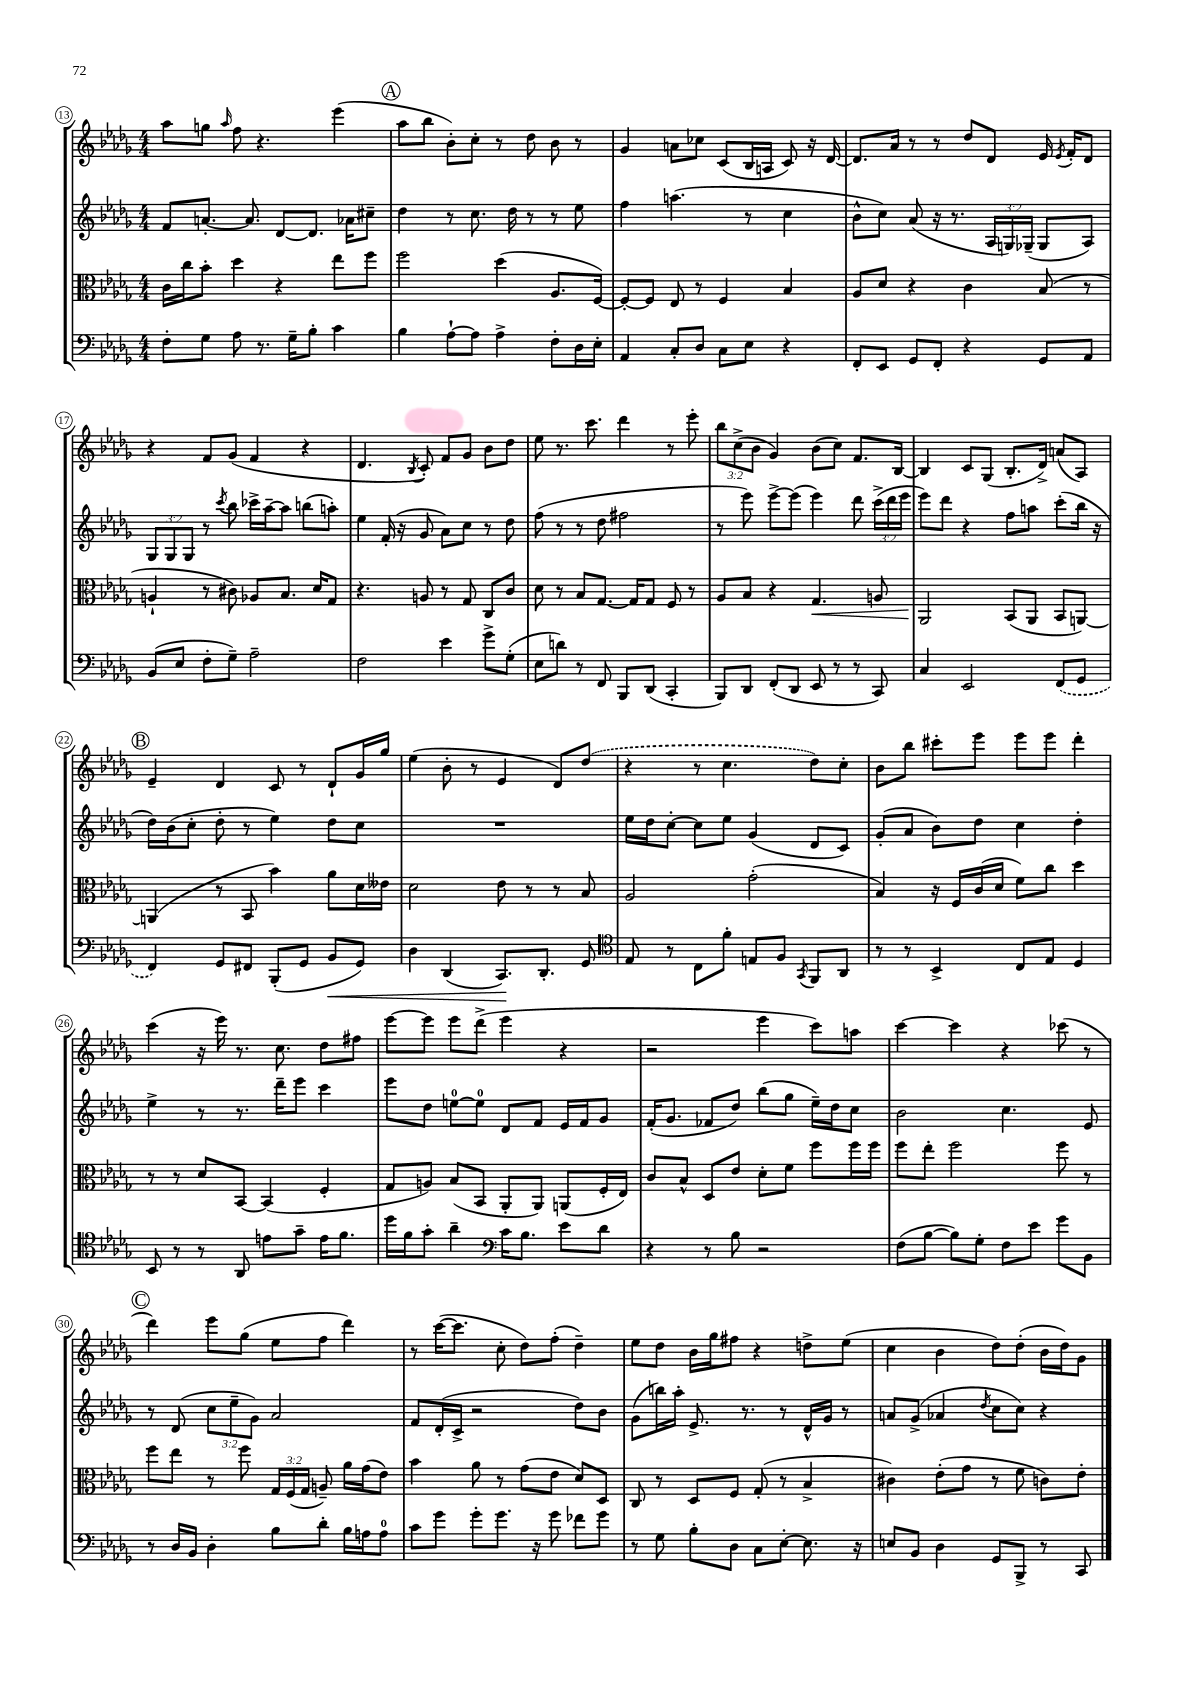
<<
\new StaffGroup <<
\new Staff = "s0" {
    \clef treble \key des \major \numericTimeSignature \time 4/4 \override Staff.TupletNumber.text = #tuplet-number::calc-fraction-text
    \autoBeamOff aes''8[ g''8] \grace { aes''16 } f''8 r4. ees'''4( |
    \mark \markup { \circle "A" } aes''8[ bes''8] bes'8[-.) c''8]-. r8 des''8 bes'8 r8 |
    ges'4 a'8[ ces''8] c'8[( bes16 a16] c'8) r16 des'16~ |
    des'8.[ aes'16] r8 r8 des''8[ des'8] ees'16 \acciaccatura { ees'8 } f'16[-. des'8] |
    r4 f'8[ ges'8]( f'4 r4 |
    des'4. \acciaccatura { bes8 } c'8-.) f'8[ ges'8] bes'8[ des''8] |
    ees''8 r8. c'''8. des'''4 r8 ees'''8-. |
    \tuplet 3/2 { bes''8[ c''8->( bes'8] } ges'4) bes'8[( c''8]) f'8.[ bes16]~ |
    bes4 c'8[ ges8]( bes8.[-. des'16]->) a'8[( aes8]) |
    \mark \markup { \circle "B" } ees'4-- des'4 c'8 r8 des'8[-! ges'16 ges''16] |
    ees''4( bes'8-. r8 ees'4 des'8[) \once \slurDashed des''8]( |
    r4 r8 c''4. des''8[) c''8]-. |
    bes'8[ bes''8] cis'''8[-. ees'''8] ees'''8[ ees'''8] des'''4-. |
    c'''4( r16 ees'''16) r8. c''8. des''8[ fis''8] |
    ees'''8[~ ees'''8] ees'''8[ des'''8]->( ees'''4 r4 |
    r2 ees'''4 c'''8[) a''8] |
    c'''4~ c'''4 r4 ces'''8( r8 |
    \mark \markup { \circle "C" } des'''4) ees'''8[ ges''8]( ees''8[ f''8] des'''4) |
    r8 c'''16[~( c'''8.] c''8-. des''8[) f''8]-.( des''4--) |
    ees''8[ des''8] bes'16[ ges''16 fis''8] r4 d''8[-> ees''8]( |
    c''4 bes'4 des''8[) des''8]-.( bes'16[ des''16) ges'8] \bar "|." |
}
\new Staff = "s1" {
    \clef treble \key des \major \numericTimeSignature \time 4/4 \override Staff.TupletNumber.text = #tuplet-number::calc-fraction-text
    \autoBeamOff f'8[ a'8.]~-. a'8. des'8[~ des'8.] aes'16[ cis''8]-- |
    \mark \markup { \circle "A" } des''4 r8 c''8. des''16 r8 r8 ees''8 |
    f''4 a''4.( r8 c''4 |
    bes'8[-^ c''8]) aes'8( r16 r8. \tuplet 3/2 { aes16[ g16) ges16]--( } ges8[ aes8]) |
    \tuplet 3/2 { ges8[ ges8 ges8] } r8 \acciaccatura { c'''8 } bes''8 ces'''16[-> aes''16~-- aes''8] b''8[( a''8]-.) |
    ees''4 f'16-.( r16 ges'8 aes'8[) c''8] r8 des''8 |
    f''8( r8 r8 des''8 fis''2 |
    r8 ees'''8) ees'''8[~-> ees'''8]( ees'''4) des'''8 \tuplet 3/2 { c'''16[->( des'''16 ees'''16] } |
    ees'''8[) des'''8] r4 f''8[ a''8] c'''8[-.( bes''16] r16 |
    \mark \markup { \circle "B" } des''16[) bes'16( c''8]-. des''8-. r8 ees''4) des''8[ c''8] |
    R1 |
    ees''16[ des''16 c''8]~-. c''8[ ees''8] ges'4( des'8[ c'8]) |
    ges'8[-.( aes'8] bes'8[) des''8] c''4 des''4-. |
    ees''4-> r8 r8. des'''16[-- ees'''8] c'''4 |
    ees'''8[ des''8] e''8[-0~ e''8]-0 des'8[ f'8] ees'16[ f'16 ges'8] |
    f'16[-.( ges'8.] fes'8[ des''8]) bes''8[( ges''8] ees''16[--) des''16 c''8] |
    bes'2 c''4. ees'8 |
    \mark \markup { \circle "C" } r8 des'8( \tuplet 3/2 { c''8[ ees''8-- ges'8]) } aes'2 |
    f'8[ des'16-.( c'16]-> r2 des''8[) bes'8] |
    ges'8[( b''16) aes''16]-. ees'8.-> r8. r8 des'16[-^ ges'16] r8 |
    a'8[ ges'8]->( aes'4 \acciaccatura { des''8 } c''8[ c''8]) r4 \bar "|." |
}
\new Staff = "s2" {
    \clef alto \key des \major \numericTimeSignature \time 4/4 \override Staff.TupletNumber.text = #tuplet-number::calc-fraction-text
    \autoBeamOff c'16[ c''16 bes'8]-. des''4 r4 ees''8[ f''8] |
    \mark \markup { \circle "A" } f''2 des''4( aes8.[ f16]~) |
    f8[~-. f8] ees8 r8 f4 bes4 |
    aes8[ des'8] r4 c'4 bes8( r8 |
    a4-! r8 cis'8) aes8[ bes8.] des'16[ ges8] |
    r4. a8 r8 ges8 c8[ c'8] |
    des'8 r8 bes8[ ges8.]~ ges16[ ges8] f8 r8 |
    aes8[ bes8] r4 ges4.\< a8 |
    aes,2\! bes,8[( aes,8] bes,8[ a,8]~) |
    \mark \markup { \circle "B" } a,4( r8 bes,8 bes'4) aes'8[ des'16 eeses'16] |
    des'2 ees'8 r8 r8 bes8 |
    aes2 ges'2-.( |
    bes4) r16 f16[ c'16( des'16] f'8[) c''8] des''4 |
    r8 r8 des'8[ bes,8]~ bes,4( f4-. |
    ges8[ a8]) bes8[( bes,8] aes,8[-. aes,8]) a,8[( f16-. ees16]) |
    c'8[ bes8]-^ des8[ ees'8] des'8[-. f'8] f''8[ f''16 f''16] |
    f''8[ ees''8]-. f''2 f''8 r8 |
    \mark \markup { \circle "C" } f''8[ ees''8] r8 f''8 \tuplet 3/2 { ges16[ f16( ges16] } a8--) aes'16[ ges'16( ees'8]) |
    bes'4 aes'8 r8 ges'8[( ees'8] des'8[) des8] |
    c8 r8 des8[ f8] ges8-.( r8 bes4-> |
    cis'4) ees'8[-.( ges'8] r8 f'8 c'8[) ees'8]-. \bar "|." |
}
\new Staff = "s3" {
    \clef bass \key des \major \numericTimeSignature \time 4/4
    \autoBeamOff f8[-. ges8] aes8 r8. ges16[-- bes8]-. c'4 |
    \mark \markup { \circle "A" } bes4 aes8[~-! aes8] aes4-> f8[-. des16 ees16]-. |
    aes,4 c8[-. des8] c8[ ees8] r4 |
    f,8[-. ees,8] ges,8[ f,8]-. r4 ges,8[ aes,8] |
    bes,8[( ees8] f8[-. ges8]--) aes2-- |
    f2 ees'4 ges'8[-> ges8]-.( |
    ees8[ d'8]) r8 f,8 bes,,8[ des,8]( c,4-. |
    bes,,8[) des,8] f,8[-.( des,8] ees,8 r8 r8 c,8) |
    c4 ees,2 \once \slurDashed f,8[( ges,8] |
    \mark \markup { \circle "B" } f,4) ges,8[ fis,8] bes,,8[-.( ges,8] bes,8[\< ges,8]) |
    des4 des,4( c,8.[\!) des,8.]-. ges,8 |
    \clef tenor ees8 r8 c8[ f'8]-. e8[ f8] \acciaccatura { ges,8 } f,8[ aes,8] |
    r8 r8 bes,4-> c8[ ees8] des4 |
    bes,8 r8 r8 aes,8 e'8[ ges'8]-- e'16[ f'8.] |
    des''16[ f'16 ges'8]-. aes'4-- \clef bass c'16[ bes8.] ees'8[ des'8] |
    r4 r8 bes8 r2 |
    f8[( bes8]~ bes8[) ges8]-. f8[ ees'8] ges'8[ bes,8] |
    \mark \markup { \circle "C" } r8 des16[ bes,16] des4-. bes8[ des'8]-. bes16[ a16 a8]-0 |
    c'8[ ges'8] ges'8[-. ges'8.] r16 ges'8 fes'8[ ges'8] |
    r8 ges8 bes8[-. des8] c8[ ees8]~-. ees8. r16 |
    e8[ bes,8] des4 ges,8[ bes,,8]-> r8 c,8 \bar "|." |
}
>>
>>
\layout { \context { \Score currentBarNumber = #13 \override BarNumber.stencil = #(make-stencil-circler 0.1 0.3 ly:text-interface::print) } }
